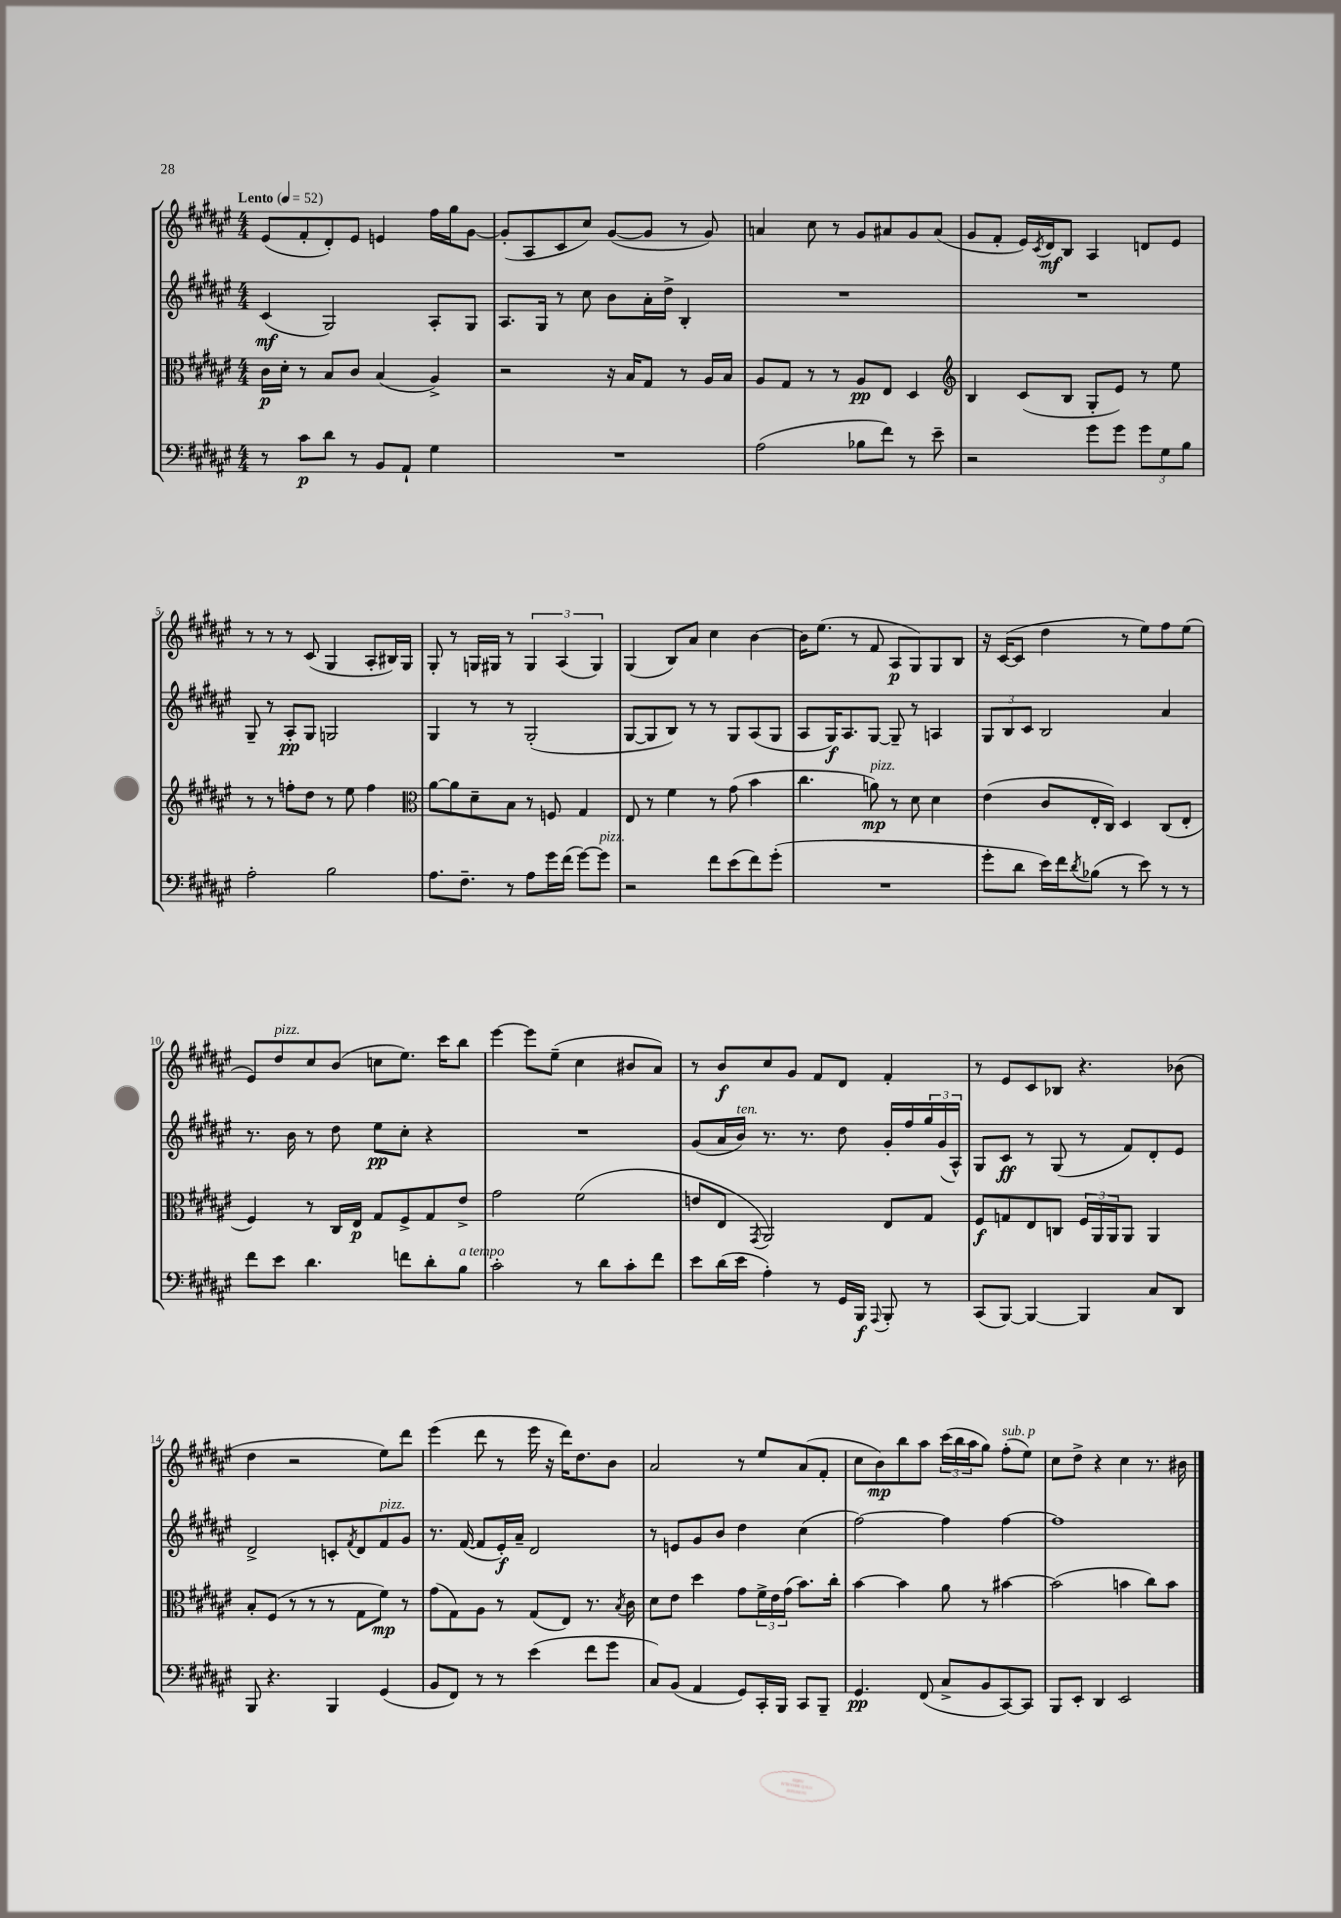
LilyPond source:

<<
\new StaffGroup <<
\new Staff = "s0" {
    \clef treble \key fis \major \numericTimeSignature \time 4/4 \tempo "Lento" 4 = 52
    eis'8( fis'8-. dis'8-.) eis'8 e'4 fis''16 gis''16 gis'8~ |
    gis'8-.( ais8 cis'8 cis''8) gis'8~( gis'8 r8 gis'8) |
    a'4 cis''8 r8 gis'8 ais'8 gis'8 ais'8( |
    gis'8 fis'8-. eis'16) \acciaccatura { cis'8 } dis'16\mf b8 ais4 d'8 eis'8 |
    r8 r8 r8 cis'8( gis4 ais8-. bis16) gis16 |
    gis8-. r8 g16 gis16 r8 \tuplet 3/2 { gis4 ais4( gis4) } |
    gis4( b8) ais'8 cis''4 b'4~ |
    b'16 eis''8.( r8 fis'8 ais8\p gis8) gis8 b8 |
    r16 cis'16~( cis'8 dis''4 r8 eis''8) fis''8 eis''8( |
    eis'8) dis''8^\markup { \italic "pizz." } cis''8 b'8( c''8 eis''8.) cis'''16 b''8 |
    eis'''4~ eis'''8 eis''8--( cis''4 bis'8 ais'8) |
    r8 b'8\f cis''8 gis'8 fis'8 dis'8 fis'4-. |
    r8 eis'8 cis'8 bes8 r4. bes'8( |
    dis''4 r2 eis''8) dis'''8 |
    eis'''4( dis'''8 r8 eis'''16 r16 dis'''16) dis''8. b'8 |
    ais'2 r8 eis''8 ais'8( fis'8-. |
    cis''8 b'8\mp) b''8 ais''8 \tuplet 3/2 { cis'''16( b''16 ais''16 } gis''8) fis''8-.^\markup { \italic "sub. p" }( eis''8) |
    cis''8 dis''8-> r4 cis''4 r8. bis'16 \bar "|." |
}
\new Staff = "s1" {
    \clef treble \key fis \major \numericTimeSignature \time 4/4
    cis'4\mf( gis2) ais8-. gis8 |
    ais8. gis16 r8 cis''8 b'8 ais'16-. dis''16-> b4-. |
    R1 |
    R1 |
    gis8-- r8 ais8-.\pp gis8 g2 |
    gis4 r8 r8 gis2-.( |
    gis8~ gis8 b8) r8 r8 gis8 ais8( gis8 |
    ais8 gis16\f) ais8. gis8~ gis8-- r8 a4 |
    \tuplet 3/2 { gis8 b8 cis'8 } b2 ais'4 |
    r8. b'16 r8 dis''8 eis''8\pp cis''8-. r4 |
    R1 |
    gis'8( ais'16 b'16^\markup { \italic "ten." }) r8. r8. dis''8 gis'16-. fis''16 \tuplet 3/2 { gis''16 gis'16( ais16-^) } |
    gis8 cis'8\ff r8 gis8( r8 fis'8) dis'8-. eis'8 |
    dis'2-> c'8-. \acciaccatura { fis'8 } dis'8 fis'8^\markup { \italic "pizz." } gis'8 |
    r8. fis'16~( fis'8 eis'16-.\f) ais'16-- dis'2 |
    r8 e'8 gis'8 b'8 dis''4 cis''4( |
    fis''2~) fis''4 fis''4~ |
    fis''1 \bar "|." |
}
\new Staff = "s2" {
    \clef alto \key fis \major \numericTimeSignature \time 4/4
    cis'16\p dis'16-. r8 b8 cis'8 b4( ais4->) |
    r2 r16 b16 gis8 r8 ais16 b16 |
    ais8 gis8 r8 r8 ais8\pp eis8 dis4 |
    \clef treble b4 cis'8( b8 gis8-. eis'8) r8 eis''8 |
    r8 r8 f''8-. dis''8 r8 eis''8 f''4 |
    \clef alto ais'8~ ais'8 dis'8-- b8 r8 f8 gis4 |
    eis8 r8 fis'4 r8 gis'8( b'4 |
    cis''4. a'8\mp^\markup { \italic "pizz." }) r8 dis'8 dis'4 |
    eis'4( cis'8 eis16-. cis16) dis4 cis8( eis8-. |
    fis4) r8 cis16 eis16\p gis8 fis8-> gis8 eis'8-> |
    gis'2 fis'2( |
    e'8 eis8 \acciaccatura { gis,8 } ais,2) eis8 gis8 |
    fis8\f g8 eis8 c8 \tuplet 3/2 { fis16 ais,16 ais,16 } ais,8 ais,4 |
    b8-. fis8( r8 r8 r8 gis8 fis'8\mp) r8 |
    gis'8( gis8) ais8 r8 gis8( eis8) r8. \acciaccatura { b8 } cis'16 |
    dis'8 eis'8 dis''4 gis'8 \tuplet 3/2 { fis'16-> eis'16 gis'16( } b'8.) cis''16-. |
    b'4~ b'4 ais'8 r8 bis'4~ |
    bis'2( b'4 cis''8) b'8 \bar "|." |
}
\new Staff = "s3" {
    \clef bass \key fis \major \numericTimeSignature \time 4/4
    r8 cis'8\p dis'8 r8 b,8 ais,8-! gis4 |
    R1 |
    ais2( bes8 fis'8) r8 eis'8-- |
    r2 gis'8 gis'8 \tuplet 3/2 { gis'8 gis8 b8 } |
    ais2-. b2 |
    ais8. fis8.-- r8 ais8 gis'16 fis'16( gis'8~) gis'8^\markup { \italic "pizz." } |
    r2 fis'8 eis'8( fis'8) gis'8-.( |
    R1 |
    gis'8-. dis'8 eis'16) fis'16 \acciaccatura { dis'8 } bes8( r8 eis'8) r8 r8 |
    fis'8 eis'8 dis'4. f'8 dis'8-. b8^\markup { \italic "a tempo" } |
    cis'2-. r8 dis'8 cis'8-. fis'8 |
    eis'8 dis'16( eis'16 ais4-.) r8 gis,16 b,,16\f \appoggiatura { ais,,8 } b,,8-. r8 |
    cis,8( b,,8~) b,,4~ b,,4 cis8 dis,8 |
    b,,8 r4. b,,4 gis,4( |
    b,8 fis,8) r8 r8 eis'4( fis'8 gis'8 |
    cis8) b,8( ais,4 gis,8) cis,16-. b,,16 cis,8 b,,8-- |
    gis,4.\pp fis,8( cis8-> b,8 cis,8~) cis,8 |
    b,,8 eis,8-. dis,4 eis,2 \bar "|." |
}
>>
>>
